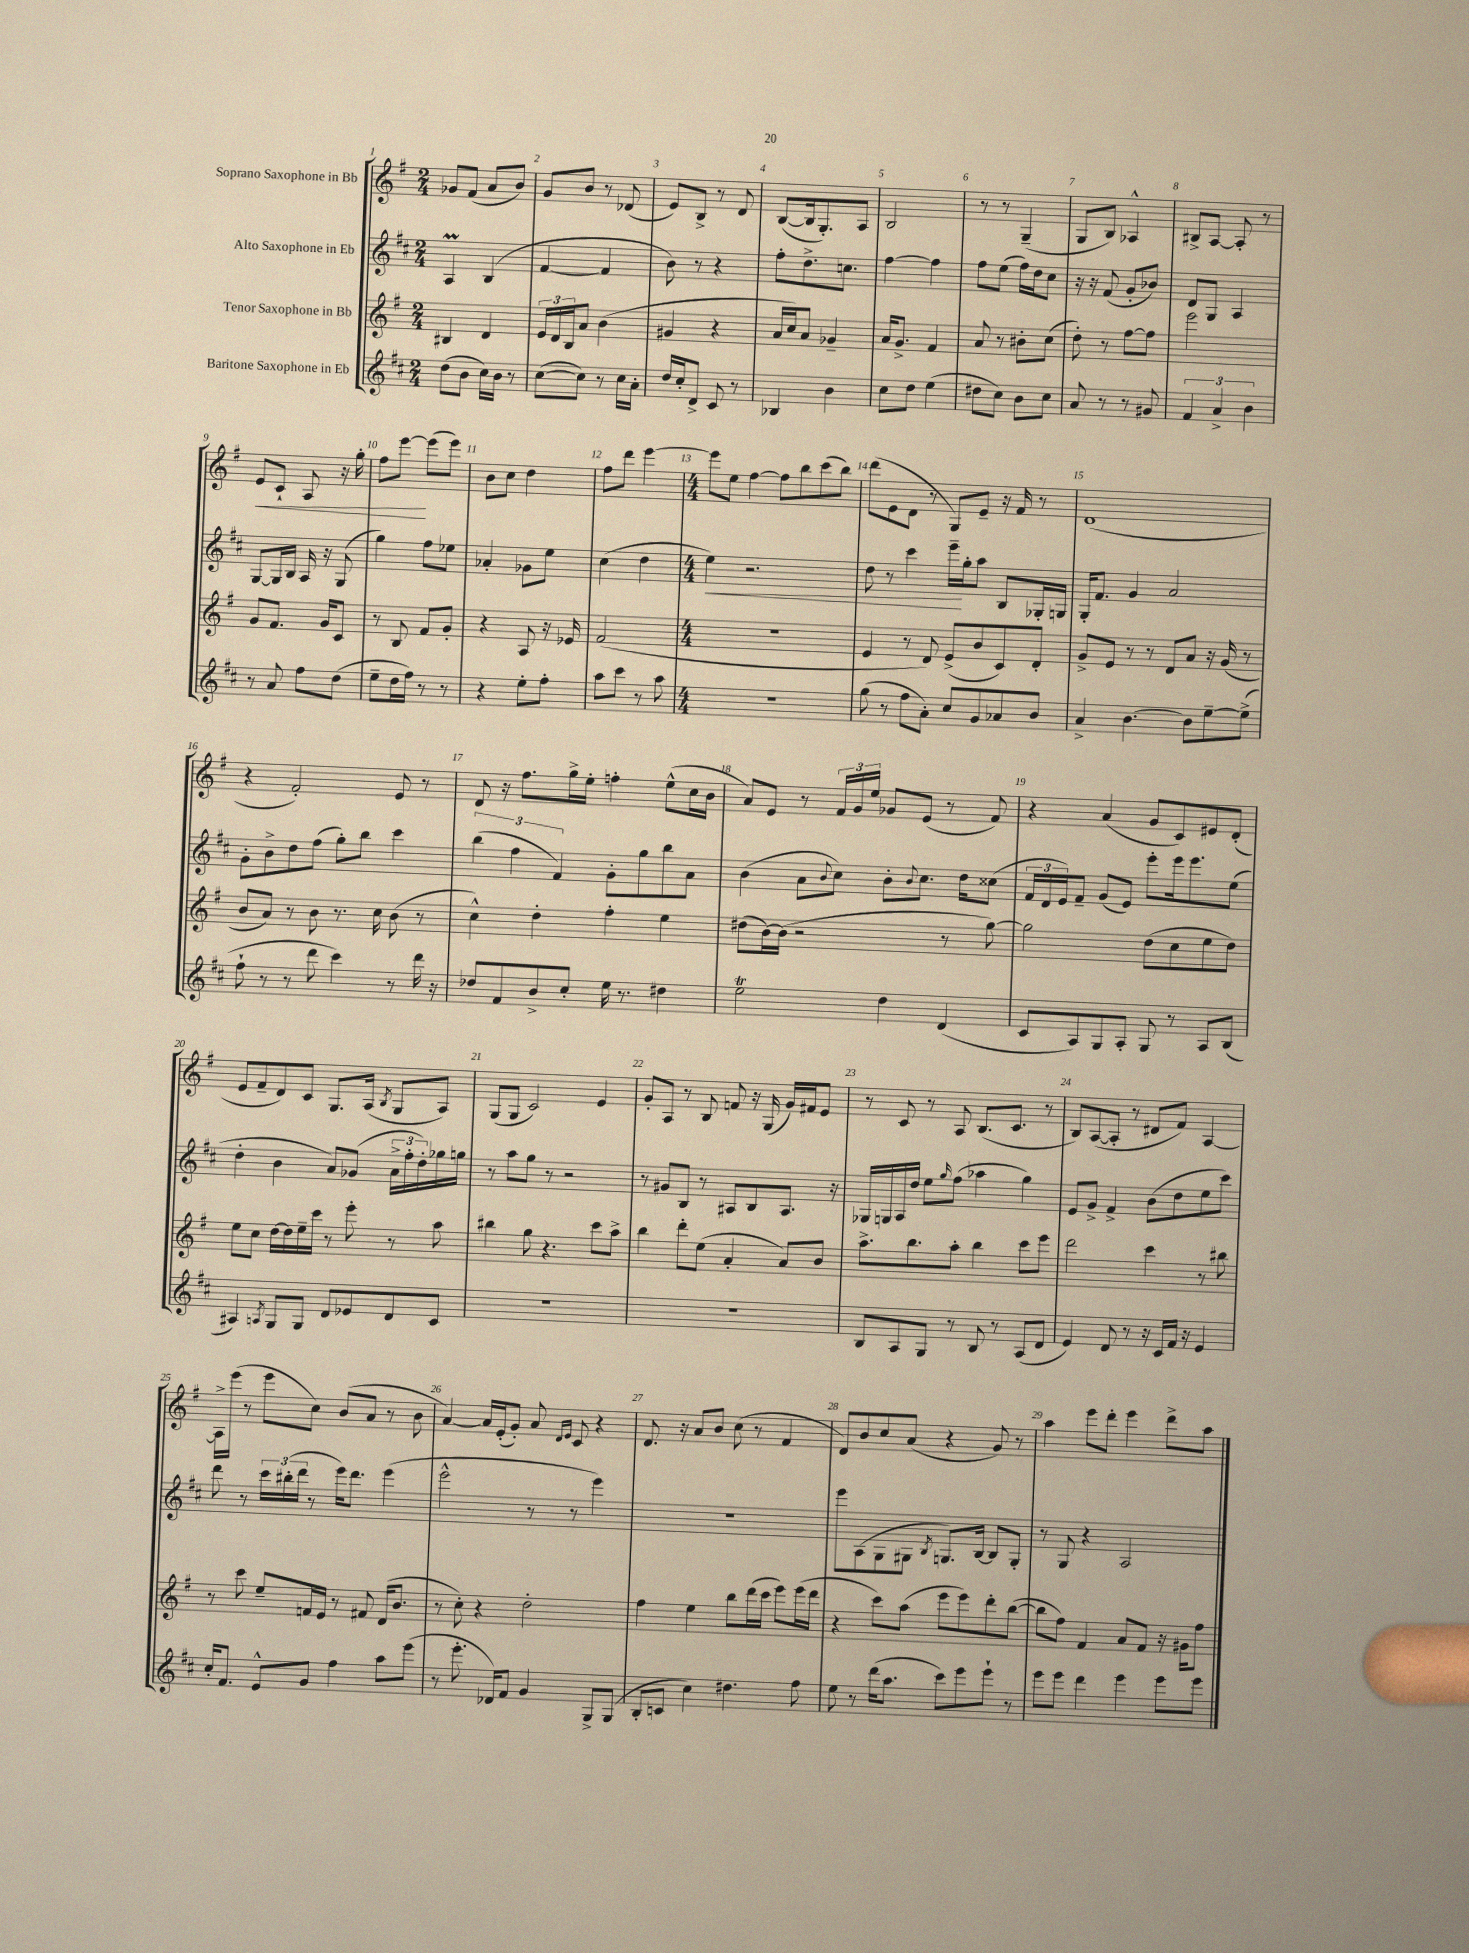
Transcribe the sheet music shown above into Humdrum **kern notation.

**kern	**kern	**kern	**kern
*staff4	*staff3	*staff2	*staff1
*clefG2	*clefG2	*clefG2	*clefG2
*k[f#c#]	*k[f#]	*k[f#c#]	*k[f#]
*M2/4	*M2/4	*M2/4	*M2/4
(8dd\L	4B#/	4A/	8g-/L
8b\J	.	.	(8f#/J
16cc#\LL)	4d/	(4B/	8a/L
16b\JJ	.	.	.
8r	.	.	8b/J)
=	=	=	=
([8cc#\L	24e/LL	[4f#/	8g/L
.	24d/	.	.
.	24B/J	.	.
8cc#\]J)	8a/J	.	8b/J
8r	(4b\	4f#/]	8r
16cc#\LL	.	.	(8d-/
16a'\JJ	.	.	.
=	=	=	=
16dd/LL	4g#/	8b\)	8e/L)
16cc#'/J	.	.	.
8d^/J	.	8r	8B^/J
8c#/	4r	4r	8r
8r	.	.	8d/
=	=	=	=
4B-/	16a/LL	8ff#'\L	([8B/L
.	16cc/J)	.	.
.	8a/J	8.dd^\	16B/]k
.	.	.	8.G'/)
4b\	4g-~/	.	.
.	.	8.cc\J	.
.	.	.	8A/J
=	=	=	=
8cc#\L	16a/LK	[4ff#\	2B/
.	8.g^/J	.	.
8dd\J	.	.	.
(4ee\	4f#/	4ff#\]	.
=	=	=	=
8dd#\L	8a/	8ff#\L	8r
8cc#\J)	8r	(8ee\J	8r
8b\L	8b#'\L	16ff#\LL)	(4G~/
.	.	16dd\J	.
8cc#\J	(8cc\J	8cc#\J	.
=	=	=	=
8a/	8dd'\)	16r	8G/L
.	.	16r	.
8r	8r	(8f#/	8B/J)
8r	[8ff#\L	8g'/L	4A-^^/
8g#/	8ff#\]J	8b-/J)	.
=	=	=	=
6f#/	2eee\	8d/L	8B#^/L
.	.	8G/J	[8A/J
6a^/	.	.	.
.	.	4A/	8A'/]
6b\	.	.	.
.	.	.	8r
=	=	=	=
8r	8g/L	[8G/L	8e/L
8a/	8.f#/J	16G/]L	8c`/J
.	.	16B/JJ	.
8ff#\L	.	16A/	8A/
.	16g/LK	16r	.
(8dd\J	8c/J	(8G/	16r
.	.	.	16gg'\
=	=	=	=
8ee~\L	8r	4gg\)	8ff#\L
16dd\L	8B/	.	[8eee\J
16ff#\JJ)	.	.	.
8r	8f#/L	8ff#\L	(8eee\]L
8r	8g'/J	8ee-\J	8eee\J)
=	=	=	=
4r	4r	4a-'/	8b\L
.	.	.	8cc\J
8ee'\L	8A/	8g-\L	4dd\
8ff#'\J	16r	8ee\J	.
.	16e-/	.	.
=	=	=	=
8aa\L	(2f#/	(4cc#\	8ff#\L
8ccc#\J	.	.	8ddd\J
8r	.	4dd\	[4eee\
8aa\	.	.	.
=	=	=	=
*M4/4	*M4/4	*M4/4	*M4/4
1r	1r	4ee\)	8eee\]L
.	.	.	8ee\J
.	.	2.r	[4ff#\
.	.	.	8ff#\]L
.	.	.	8bb\
.	.	.	(8ccc\
.	.	.	8bb\J)
=	=	=	=
(8gg\	4e/	8dd\	(8ddd\L
8r	.	8r	8e\
8ff#\L	8r	4ccc#\	8d\J
8a'\J)	8d/)	.	8r
8cc#/L	(8e^/L	16eee~\LL	8G/L)
.	.	16gg'\J	.
8g/	8b/	8aa\J	8e~/J
8a-/	8c/)	8B/L	16r
.	.	.	16f#/
8b/J	8d'/J	16G-'/L	8r
.	.	16G/JJ	.
=	=	=	=
4a^/	8g^/L	16G'/LK	(1d
.	.	8.f#/J	.
.	8e/J	.	.
[4.b\	8r	4g/	.
.	8r	.	.
.	8d/L	2a/	.
8b\]L	8a/J	.	.
[8ee~\	16r	.	.
.	(16g/	.	.
(8ee^\]J	8r	.	.
=	=	=	=
8ff#`\	8b/L	8g'\L	4r
8r	8a/J)	8b^\	.
8r	8r	8dd\	2f#'/)
8ddd\	8b\	(8ff#\J	.
4ccc#\)	8.r	8gg'\L)	.
.	.	8bb\J	.
.	16cc\	.	.
8r	(8b\	4ccc#\	8e/
16ddd\	8r	.	8r
16r	.	.	.
=	=	=	=
8dd-/L	4cc^^\)	(6bb\	8d/
8f#/	.	.	16r
.	.	6ff#\	.
.	.	.	8.ff#\L
8b^/	4dd'\	.	.
.	.	6f#/)	.
8cc#'/J	.	.	16gg^\L
.	.	.	16ee'\JJ
16ee\	4ff#'\	8g'\L	4ff'\
8.r	.	.	.
.	.	8gg\	.
4dd#\	4ee\	8bb\	(8ee^^\L
.	.	8a\J	16cc\L
.	.	.	16b\JJ
=	=	=	=
2ee\	(8dd#\L	(4b\	8a/L)
.	[16b\L)	.	8e/J
.	(16b\]JJ	.	.
.	2r	8a\L	8r
.	.	8qqb/	.
.	.	8cc#\J)	24f#/LL
.	.	.	24g/
.	.	.	24ee/JJ
4dd\	.	8b'\L	8g-/L
.	.	8qqb/	.
.	.	8.cc#\J	(8e/J
(4d/	8r	.	8r
.	.	16dd\LK	.
.	[8gg\)	(8cc##\J	8f#/)
=	=	=	=
8c#/L	2gg\]	24f#/LL	4r
.	.	24d/	.
.	.	24e/J)	.
8A/)	.	8f#~/J	.
8G/	.	(8g/L	(4a/
8A'/J	.	8e/J)	.
8G/	(8dd\L	8eee'\L	8g/L
8r	8cc\	16eee\k	8c/)
.	.	8.eee\	.
8A/L	8ee\	.	8e#/
(8B/J	8dd\J)	(8ee\J	(8d'/J
=	=	=	=
4A#/)	8ee\L	4dd'\	8e/L
.	8cc\J	.	8f#~/
8qA/	.	.	.
8G/L	[16dd\LL	4b\	8d/)
.	16dd\]	.	.
8G/J	16ee~\	.	8c/J
.	16ccc\JJ	.	.
8d/L	8r	8a/L)	8.G/L
8e-/	8eee'\	(8g-/J	.
.	.	.	(16A/Jk
.	.	.	8qB/
8d/	8r	24a^\LL	8G/L
.	.	24ff#'\	.
.	.	24dd'\)	.
8c#/J	8aa\	16gg-\	8A/J)
.	.	16gg\JJ	.
=	=	=	=
1r	4bb#\	8r	(8G/L
.	.	8aa\L	8G/J
.	8gg\	8gg\J	2c/)
.	4.r	8r	.
.	.	2r	.
.	8ccc\L	.	4e/
.	8aa^\J	.	.
=	=	=	=
1r	4bb\	8r	8g'/L
.	.	8g#/L	8A/J
.	8ddd'\L	8B/J	8r
.	(8ee\J	8r	8B/
.	4a'/	8A#/L	8f/
.	.	8B/	16r
.	.	.	(16G/
.	8a/L)	8.A#/J	16g/LL)
.	.	.	16f#/J
.	8b/J	.	8e/J
.	.	16r	.
=	=	=	=
8B/L	8.aa^\L	16G-/LL	8r
.	.	16G/	.
8A/	.	16A/	8c/
.	8.bb\	16dd/JJ	.
8G/J	.	8ee\L	8r
.	.	16qqgg/	.
8r	8aa'\J	(8ff#\J	8A/
8B/	4bb\	4aa-\	(8.B/L
8r	.	.	.
.	.	.	8.c/J
(8A/L	8ccc\L	4gg\)	.
8d/J	8eee\J	.	8r
=	=	=	=
4e/)	2ddd\	8e/L	8B/L)
.	.	8g^/J	([8A/
8d/	.	4f#^/	8A'/]J
8r	.	.	8r
16r	4ccc\	(8b\L	8d#/L
16c#/LL	.	.	.
16f#/JJ	.	8dd\	8f#/J)
16r	.	.	.
4e/	8r	8ee\	[4A/
.	8bb#\	8ccc#\J)	.
=	=	=	=
16cc#'/LK	8r	8ddd\	16A^\]LL
8.f#/J	.	.	(16eee\JJ
.	8ccc\	8r	8r
8e^^/L	8ee~/L	24ccc#\LL	8eee\L
.	.	(24bb#'\	.
.	.	24ddd\JJ	.
8g/J	16f/L	8r	8cc\J)
.	16e/JJ	.	.
4ff#\	8r	16eee\LK)	(8b/L
.	.	8.ddd\J	.
.	8f#/	.	8a/J
8aa\L	(16d/LK	(4eee\	8r
.	8.b/J	.	.
(8eee\J	.	.	8b\
=	=	=	=
8r	8r	2eee^^\	[4a/)
8.eee'\	8cc'\)	.	.
.	4r	.	16a/]LL
16d-/LK)	.	.	(16e'/J
8f#/J	.	.	8g'/J)
4g/	2dd'\	8r	8a/
.	.	.	16qqd/LL
.	.	.	16qqe/JJ
.	.	8r	8c/
8G^/L	.	4eee\)	4r
(8G/J	.	.	.
=	=	=	=
8B'/L	4ff#\	1r	8.d/
8c/J	.	.	.
.	.	.	16r
4cc#\)	4ee\	.	8a/L
.	.	.	8b/J
4.dd#\	8bb\L	.	(8cc\
.	(16ddd\L	.	8r
.	16ccc\JJ	.	.
.	8eee\L)	.	4f#/
8ff#\	(16eee\L	.	.
.	16ddd\JJ	.	.
=	=	=	=
8ee\	4r	8eee\L	8d/L)
8r	.	(8A\	8b/
(16ddd\LK	8ccc\L)	8G\	8cc/
8.aa\J	.	.	.
.	(8aa\J	8G#\J	(8a/J
.	.	8qB/	.
8ccc#\L)	8eee\L	8.G/L)	4r
8eee\	8eee\)	.	.
.	.	[16B/Jk	.
8eee`\J	8ddd'\	8B/]L	8g/)
8r	([8bb\J	8G'/J	8r
=	=	=	=
8eee\L	8bb\]L	8r	4aa\
8eee\J	8ff#\J)	8G/	.
4ddd\	4f#/	4r	8eee\L
.	.	.	8ddd'\J
4eee\	8a/L	2A/	4eee\
.	8f#/J	.	.
8eee\L	16r	.	8ddd^\L
.	16g#\LK	.	.
8eee\J	8ff#\J	.	8aa\J
==	==	==	==
*-	*-	*-	*-
